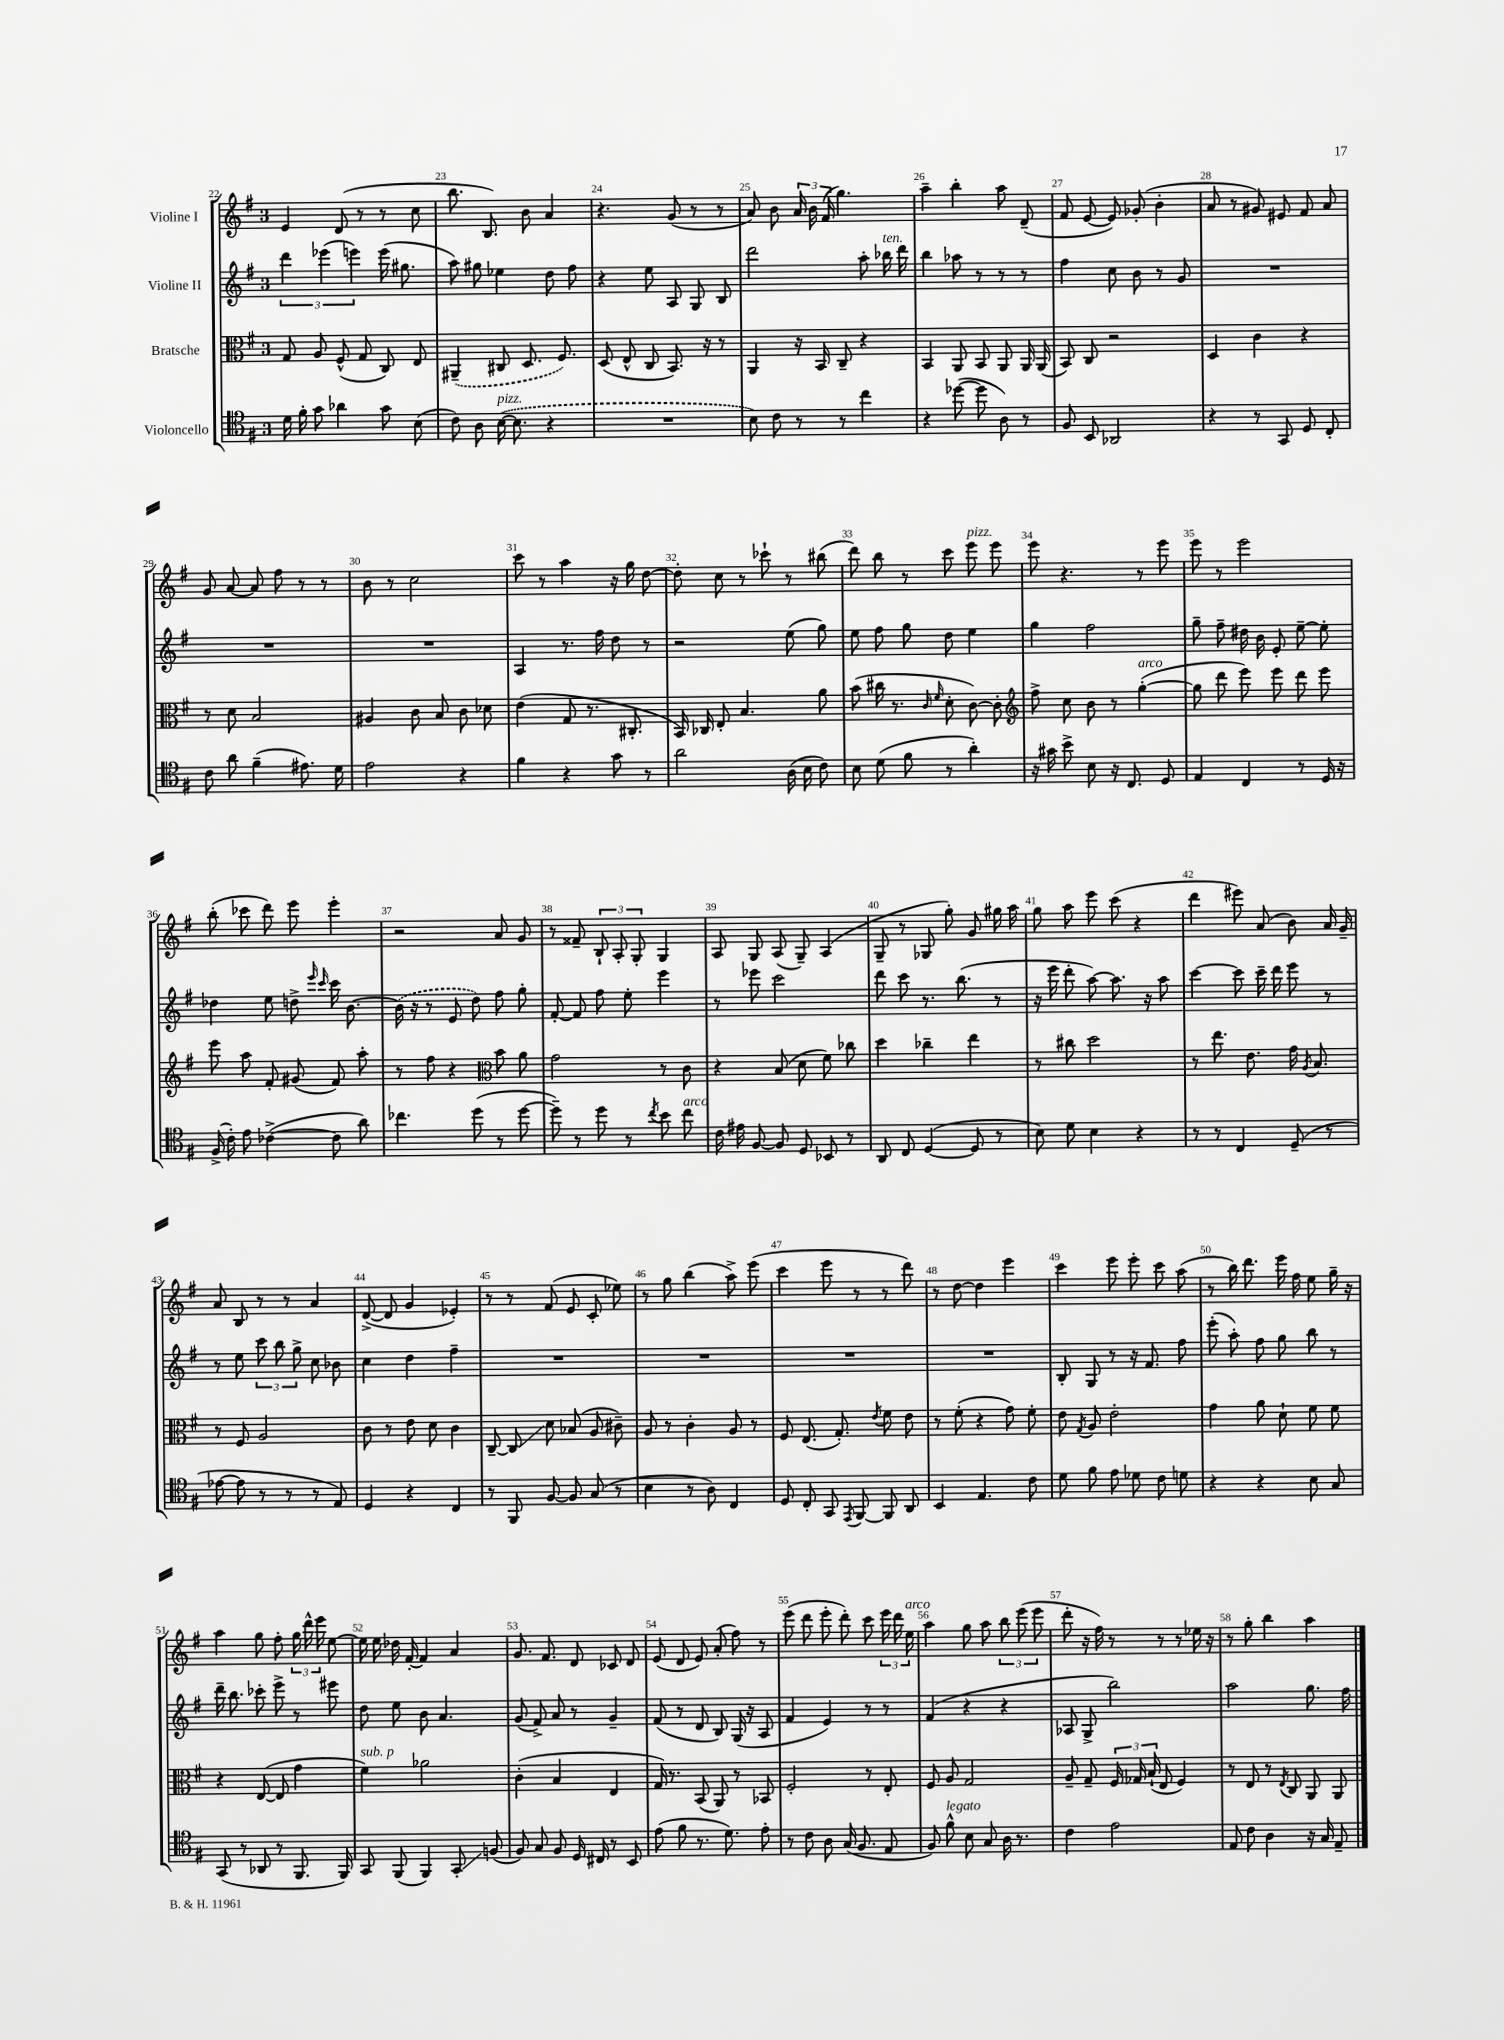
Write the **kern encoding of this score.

**kern	**kern	**kern	**kern
*staff4	*staff3	*staff2	*staff1
*clefC4	*clefC3	*clefG2	*clefG2
*k[f#]	*k[f#]	*k[f#]	*k[f#]
*M3/4	*M3/4	*M3/4	*M3/4
16d	8G	6ddd	4e
16f#'	.	.	.
8g	8A	.	.
.	.	(6eee-	.
4a-	(8F#^^	.	(8d
.	.	6eee)	.
.	8G	.	8r
8g	8C)	(16eee	8r
.	.	8.gg#	.
(8B	8E	.	8cc
=	=	=	=
8c)	(4AA#~	8aa)	8.bb
8A	.	8gg#	.
.	.	.	8.B)
([16B	8C#	4ee-	.
8.B]	.	.	.
.	8.D	.	8b
4r	.	8dd	4a
.	8.F#)	.	.
.	.	8ff#	.
=	=	=	=
2.r	(8D	4r	4.r
.	8E^^	.	.
.	8C	8ee	.
.	8.BB)	8A	(8g
.	.	8G	8r
.	16r	.	.
.	8r	8B	8r
=	=	=	=
8B)	4AA	2ddd	8a)
8c	.	.	8b
8r	16r	.	24a
.	.	.	24b
.	16BB	.	.
.	.	.	(24f#
8r	8C~	.	4.gg)
4cc	4r	8aa'	.
.	.	16bb-	.
.	.	16ddd	.
=	=	=	=
4r	4BB	4bb	4aa~
([8dd-	8AA	8aa-	4bb'
8dd-]	8BB	8r	.
8A)	8AA	8r	8aa
8r	16AA	8r	(8d~
.	(16AA	.	.
=	=	=	=
8F#	8BB)	4ff#	8f#
8BB	8C	.	[8e
2AA-	2r	8cc	8e])
.	.	8b	(8g-'
.	.	8r	4b'
.	.	8g	.
=	=	=	=
4r	4D	2.r	8a
.	.	.	8r
8r	4c	.	8g#)
8GG	.	.	8e#
8D	4r	.	8f#
8C'	.	.	8a
=	=	=	=
8c	8r	2.r	8g
8a	8d	.	[8a
(4f#~	2B	.	8a]
.	.	.	8ff#
8.e#)	.	.	8r
.	.	.	8r
16d	.	.	.
=	=	=	=
2e	4A#	2.r	8b
.	.	.	8r
.	8c	.	2cc
.	8B	.	.
4r	8c	.	.
.	8d-	.	.
=	=	=	=
4f#	(4e	4A	8ccc
.	.	.	8r
4r	8G	8.r	4aa
.	8.r	.	.
.	.	16ff#	.
8g	.	8dd	16r
.	8.C#'	.	16gg
8r	.	8r	[8dd
=	=	=	=
2a	16BB)	2r	8dd']
.	16C-	.	.
.	8E'	.	8cc
.	4.B	.	8r
.	.	.	8ccc-`
(16A	.	(8ee	8r
16B	.	.	.
8c)	8a	8gg)	(8bb#
=	=	=	=
8B	(8b	8ee	8ddd)
(8d	16cc#	8ff#	8bb
.	8.r	.	.
8f#	.	8gg	8r
.	16qqc	.	.
.	16qqf#	.	.
8r	8d'	8dd	8ccc
4a')	[8c)	4ee	8eee
.	8c']	.	8eee
=	=	=	=
*	*clefG2	*	*
16r	8ff#^	4gg	8eee
16g#	.	.	.
8b^	8cc	.	4.r
8B	8b	2ff#	.
16r	8r	.	.
8.C	.	.	.
.	([4gg'	.	8r
8D	.	.	8eee
=	=	=	=
4E	8gg]	8gg~	8eee
.	8ddd	8ff#~	8r
4C	8eee)	16dd#	2eee
.	.	16b	.
.	8eee	8e'	.
8r	8ddd	[8ee~	.
16D	8eee	8ee']	.
16r	.	.	.
=	=	=	=
(16F#^	8eee	4dd-	(8bb'
16c')	.	.	.
8e	8aa	.	8ccc-
([4c-^	8f#'	8ee	8ddd)
.	(8g#	8dd^	8eee
.	.	16qqeee	.
.	.	16qqccc	.
8c-]	8f#)	16ccc	4eee'
.	.	[8.b	.
8a)	8aa'	.	.
=	=	=	=
4.cc-	8r	(16b]	2r
.	.	16r	.
.	8ff#	8r	.
.	4r	8e	.
(8dd	.	8dd)	.
*	*clefC3	*	*
8r	8b	8ff#	8a
[8dd	8a	8gg'	8g
=	=	=	=
8dd~])	2g	[8f#'	8r
8r	.	8f#]	8f##~
8dd	.	8ff#	12B`
.	.	.	12A'
8r	.	8ee'	.
.	.	.	12G'
8qcc	.	.	.
8b	8r	4eee	4G
8cc	8c	.	.
=	=	=	=
16c	4r	8r	8A
16e#	.	.	.
[8F#	.	8eee-	8G
8F#]	(8B	2ccc	(8A
8D	8d	.	8G~)
8BB-	8f#)	.	(4A
8r	8cc-	.	.
=	=	=	=
8AA	4dd	8ddd	8G~
8C	.	8ccc	8r
([4D	4cc-~	8.r	8G-
.	.	.	8gg')
.	.	(8.bb	.
8D]	4ee	.	8g
8r	.	8r	16gg#
.	.	.	16aa
=	=	=	=
8B)	8r	16r	8gg
.	.	16eee	.
8d	8cc#	8ddd'	8aa
4B	2dd	[8aa)	8eee
.	.	8.aa]	(8ccc
4r	.	.	4r
.	.	16r	.
.	.	8aa	.
=	=	=	=
8r	8r	[4ccc	4ddd
8r	8.ee	.	.
4C	.	8ccc]	8eee#)
.	8.e	.	.
.	.	16ccc~	(8a
.	.	16ddd	.
(8D~	16g	8eee	8b)
.	8qA	.	.
.	8.B	.	.
8r	.	8r	16a
.	.	.	16g~
=	=	=	=
[8e-	8r	8r	8a
8e-]	8F#	8ee	8B
8r	2A	12ccc	8r
.	.	12bb	.
8r	.	.	8r
.	.	12gg^	.
8r	.	8cc	4a
8E)	.	8b-	.
=	=	=	=
4D	8c	4cc	([8d^
.	8r	.	8d]
4r	8e	4dd	4g
.	8d	.	.
4C	4c	4ff#~	4e-')
=	=	=	=
8r	[8C~	2.r	8r
8FF#	8C]	.	8r
[8F#	8d	.	(8f#
8F#]	(8B-	.	8e
(8G	8A	.	8c'
8r	8c#~)	.	8ee-)
=	=	=	=
4B	8A	2.r	8r
.	8r	.	8gg
8r	4c'	.	(4bb
8A)	.	.	.
4C	8A	.	8aa^)
.	8r	.	(8eee
=	=	=	=
8D	8F#	2.r	4ccc
8C'	(8.E	.	.
8GG	.	.	8eee
.	8.G')	.	.
8qEE	.	.	.
[8FF#	.	.	8r
.	8qe	.	.
8FF#]	8f#	.	8r
8AA	8e	.	8ddd)
=	=	=	=
4BB	8r	2.r	8r
.	(8f#'	.	[8dd
4.E	4r	.	4dd]
.	8g)	.	4eee
8c	8f#'	.	.
=	=	=	=
8d	8e	8B'	4ccc
.	8qG	.	.
8f#	8A	8G	.
8e	2e'	8r	8eee
8d-	.	16r	8eee'
.	.	8.f#	.
8c	.	.	8ccc
8d	.	8ff#	(8aa
=	=	=	=
4r	4g	(8eee'	8r
.	.	8aa')	16bb)
.	.	.	8.ddd
4r	8a	8ff#	.
.	8d`	8gg	16eee
.	.	.	16ff#
8B	8f#	8bb	8ee
8G	8f#	8r	16gg~
.	.	.	16r
=	=	=	=
(8GG	4r	16ddd~	4aa
.	.	8.bb	.
8r	.	.	.
8AA-	([8E	8ccc-'	8gg
8r	8E]	8eee^	8ff#'
8.FF#	4g	8r	24gg
.	.	.	24ddd^^
.	.	.	24eee
.	.	8eee#	[8ee
16FF#)	.	.	.
=	=	=	=
8GG	4f#)	8dd	16ee]
.	.	.	16ee
(8FF#	.	8ee	16dd-
.	.	.	[16f#'
4FF#)	2a-	8b	4f#]
.	.	4.a	.
8GG'	.	.	4a
(8F	.	.	.
=	=	=	=
8F#)	(4c'	(8g	8.g
8G	.	8f#^)	.
.	.	.	8.f#
8F#	4B	8a	.
16D	.	8r	8d
16C#	.	.	.
8r	4E	4g~	8c-
8BB	.	.	8d
=	=	=	=
(8e	16G)	(8f#	(8e
.	8.r	.	.
8f#	.	8r	8d
8.r	(8BB	8d	8e)
.	8AA)	8B)	(8a'
8.d)	.	.	.
.	8r	(16G	8ff#)
.	.	16r	.
8e'	8BB-	8A	8r
=	=	=	=
8r	2F#'	4f#	(8eee
8c	.	.	8ddd
8A	.	4e)	8eee'
(16G	.	.	8ddd')
8.F#	.	.	.
.	8r	8r	8ccc
8E	8E'	8r	24eee
.	.	.	24ddd
.	.	.	24ee
=	=	=	=
8F#)	8F#	(4f#	4aa
8f#^^	8A	.	.
8B	2G	4r	8gg
8G	.	.	8aa
16A	.	4r	12bb
8.r	.	.	.
.	.	.	(12eee
.	.	.	12eee
=	=	=	=
4c	8A~	8A-	8ddd'
.	8G~	8G^	16r
.	.	.	16ff#)
2e	24F#	2bb)	8r
.	24G-	.	.
.	(24B`	.	.
.	8E	.	8r
.	4F#)	.	8r
.	.	.	16ee-
.	.	.	16r
=	=	=	=
8E	8r	2aa	8r
8c	8E	.	8gg'
4A	8r	.	4bb
.	8qE	.	.
.	8C	.	.
16r	8AA	8.gg	4aa
16G	.	.	.
8E~	8AA	.	.
.	.	16ff#	.
==	==	==	==
*-	*-	*-	*-
